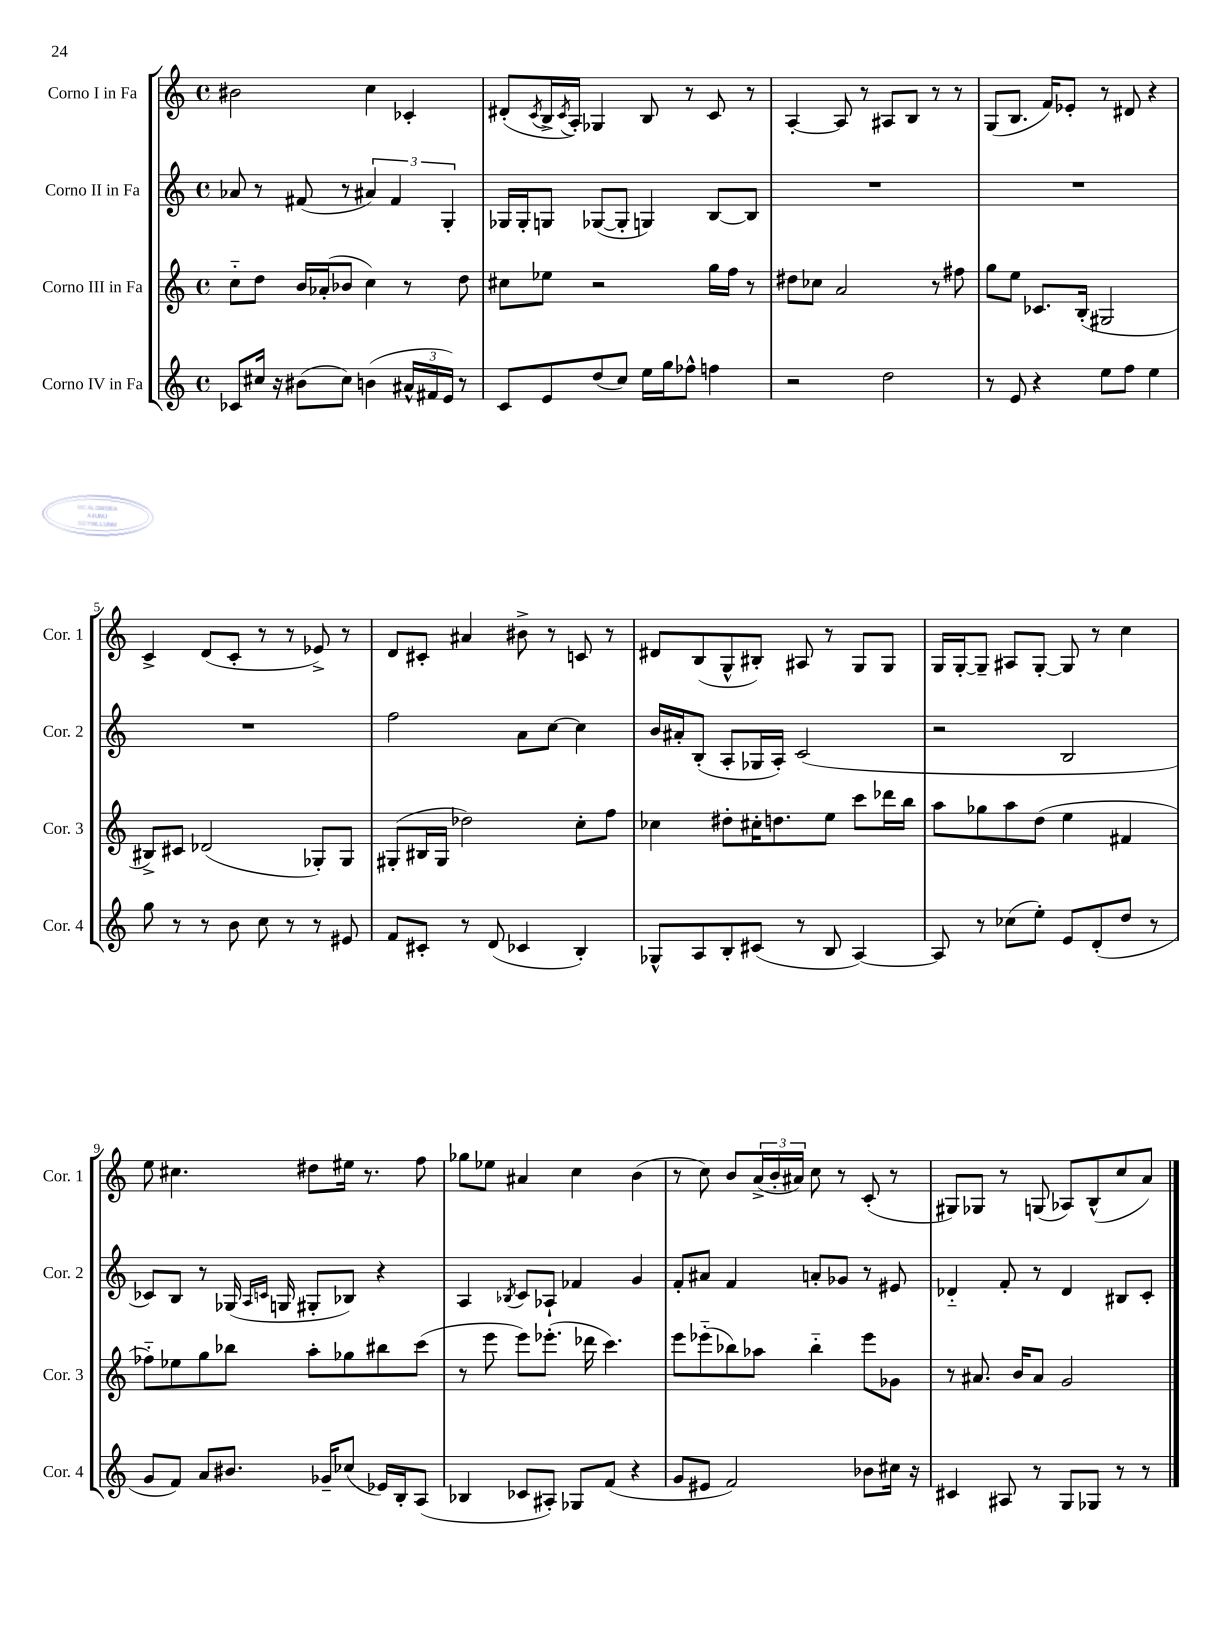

**kern	**kern	**kern	**kern
*part4	*part3	*part2	*part1
*staff4	*staff3	*staff2	*staff1
*I"Corno IV in Fa	*I"Corno III in Fa	*I"Corno II in Fa	*I"Corno I in Fa
*I'Cor. 4	*I'Cor. 3	*I'Cor. 2	*I'Cor. 1
*clefG2	*clefG2	*clefG2	*clefG2
*k[]	*k[]	*k[]	*k[]
*M4/4	*M4/4	*M4/4	*M4/4
*met(c)	*met(c)	*met(c)	*met(c)
=1	=1	=1	=1
8c-X/L	8cc\L	8a-X/	2b#X\
16cc#X/Jk	8dd\J	8r	.
16r	.	.	.
(8b#X\L	16b/LL	(8f#X/	.
.	(16a-X'/J	.	.
8cc#\J)	8b-X/J	8r	.
(4bn\	4cc\)	6a#X/)	4cc\
.	.	6f#/	.
24a#X^^/LL	8r	.	4c-X'/
24f#X/	.	.	.
24e/JJ)	.	6G'/	.
8r	8dd\	.	.
=2	=2	=2	=2
8c/L	8cc#X\L	16G-X/LL	(8d#X'/L
.	.	16G-'/J	.
.	.	.	8qc/
8e/	8ee-X\J	8Gn/J	16B^/L
.	.	.	8qc/
.	.	.	16A'/JJ)
(8dd/	2r	([8G-X/L	4G-X/
8cc/J)	.	8G-'/J]	.
16ee\LL	.	4Gn/)	8B/
16gg\J	.	.	.
8ff-X^^\J	.	.	8r
4ffn\	16gg\LL	[8B/L	8c/
.	16ff\JJ	.	.
.	8r	8B/J]	8r
=3	=3	=3	=3
2r	8dd#X\L	1r	[4A'/
.	8cc-X\J	.	.
.	2a/	.	8A/]
.	.	.	8r
2dd\	.	.	8A#X/L
.	.	.	8B/J
.	8r	.	8r
.	8ff#X\	.	8r
=4	=4	=4	=4
8r	8gg\L	1r	(8G/L
8e/	8ee\J	.	8.B/J
4r	8.c-X/L	.	.
.	.	.	16f/KL)
.	.	.	8e-X'/J
.	(16B'/Jk	.	.
8ee\L	2G#X/	.	8r
8ff\J	.	.	8d#X/
4ee\	.	.	4r
!!LO:LB:g=z
=5	=5	=5	=5
8gg\	8B#X^/L)	1r	4c^/
8r	8c#X/J	.	.
8r	(2d-X/	.	(8d/L
8b\	.	.	8c'/J
8cc\	.	.	8r
8r	.	.	8r
8r	8G-X'/L)	.	8e-X^/)
8e#X/	8G-/J	.	8r
=6	=6	=6	=6
8f/L	(8G#X'/L	2ff\	8d/L
8c#X'/J	16B#X/L	.	8c#X'/J
.	16G#/JJ	.	.
8r	2dd-X\)	.	4a#X/
(8d/	.	.	.
4c-X/	.	8a\L	8b#X^\
.	.	[8cc\J	8r
4B'/)	8cc'\L	4cc\]	8cn/
.	8ff\J	.	8r
=7	=7	=7	=7
8G-X^^/L	4cc-X\	16b/LL	8d#X/L
.	.	16a#X'/J	.
8A/	.	(8B'/J	(8B/
8B'/	8dd#X'\L	8A'/L	8G^^/
(8c#X/J	16cc#X'\K	16G-X/L	8B#X'/J)
.	8.ddn\	16A'/JJ)	.
8r	.	(2c/	8A#X/
8B/	8ee\J	.	8r
[4A/)	8ccc\L	.	8G/L
.	16ddd-X\L	.	8G/J
.	16bb\JJ	.	.
=8	=8	=8	=8
8A/]	8aa\L	2r	16G/LL
.	.	.	[16G'/J
8r	8gg-X\	.	8G~/J]
(8cc-X\L	8aa\	.	8A#X/L
8ee'\J)	(8dd\J	.	[8G'/J
8e/L	4ee\	2B/	8G/]
(8d'/	.	.	8r
8dd/J	4f#X/	.	4cc\
8r	.	.	.
!!LO:LB:g=z
=9	=9	=9	=9
8g/L	8ff-X\L)	8c-X/L)	8ee\
8f/J)	8ee-X\	8B/J	4.cc#X\
8a/L	8gg\	8r	.
8.b#X/J	8bb-X\J	(16G-X/	.
.	.	16qqA/LL	.
.	.	16qqcn/JJ	.
.	.	16Gn/	.
.	8aa'\L	8G#X'/L	8dd#X\L
16g-X~/KL	.	.	.
(8cc-X/J	8gg-X\	8B-X/J)	16ee#X\Jk
.	.	.	8.r
16e-X/LL)	8bb#X\	4r	.
16B'/J	.	.	.
(8A/J	(8ccc\J	.	8ff\
=10	=10	=10	=10
4B-X/	8r	4A/	8gg-X\L
.	8eee\	.	8ee-X\J
.	.	8qB-X/	.
8c-X/L	8eee\L)	8c/L	4a#X/
8A#X'/J)	(8.eee-X'\J	8A-X`/J	.
8G-X/L	.	4f-X/	4cc\
.	16ddd-X\	.	.
(8f/J	4.ccc\)	.	.
4r	.	4g/	(4b\
=11	=11	=11	=11
8g/L	8eee\L	8f'/L	8r
8e#X/J	(8eee-X\	8a#X/J	8cc\)
2f/)	8bb-X\)	4f/	8b/L
.	8aa-X\J	.	(24a^/L
.	.	.	24b'/
.	.	.	24a#X/JJ)
.	4bb-\	8an'/L	8cc\
.	.	8g-X/J	8r
8b-X\L	8eee-\L	8r	(8c'/
16cc#X\Jk	8g-X\J	8e#X/	8r
16r	.	.	.
=12	=12	=12	=12
4c#X/	8r	4d-X/	8G#X/L)
.	8.a#X/	.	8G-X/J
8A#X/	.	8f'/	8r
.	16b/KL	.	.
8r	8a#/J	8r	(8Gn/
8G/L	2g/	4d-/	8A-X/L)
8G-X/J	.	.	(8B^^/
8r	.	8B#X/L	8cc/
8r	.	8c'/J	8a/J)
==	==	==	==
*-	*-	*-	*-
